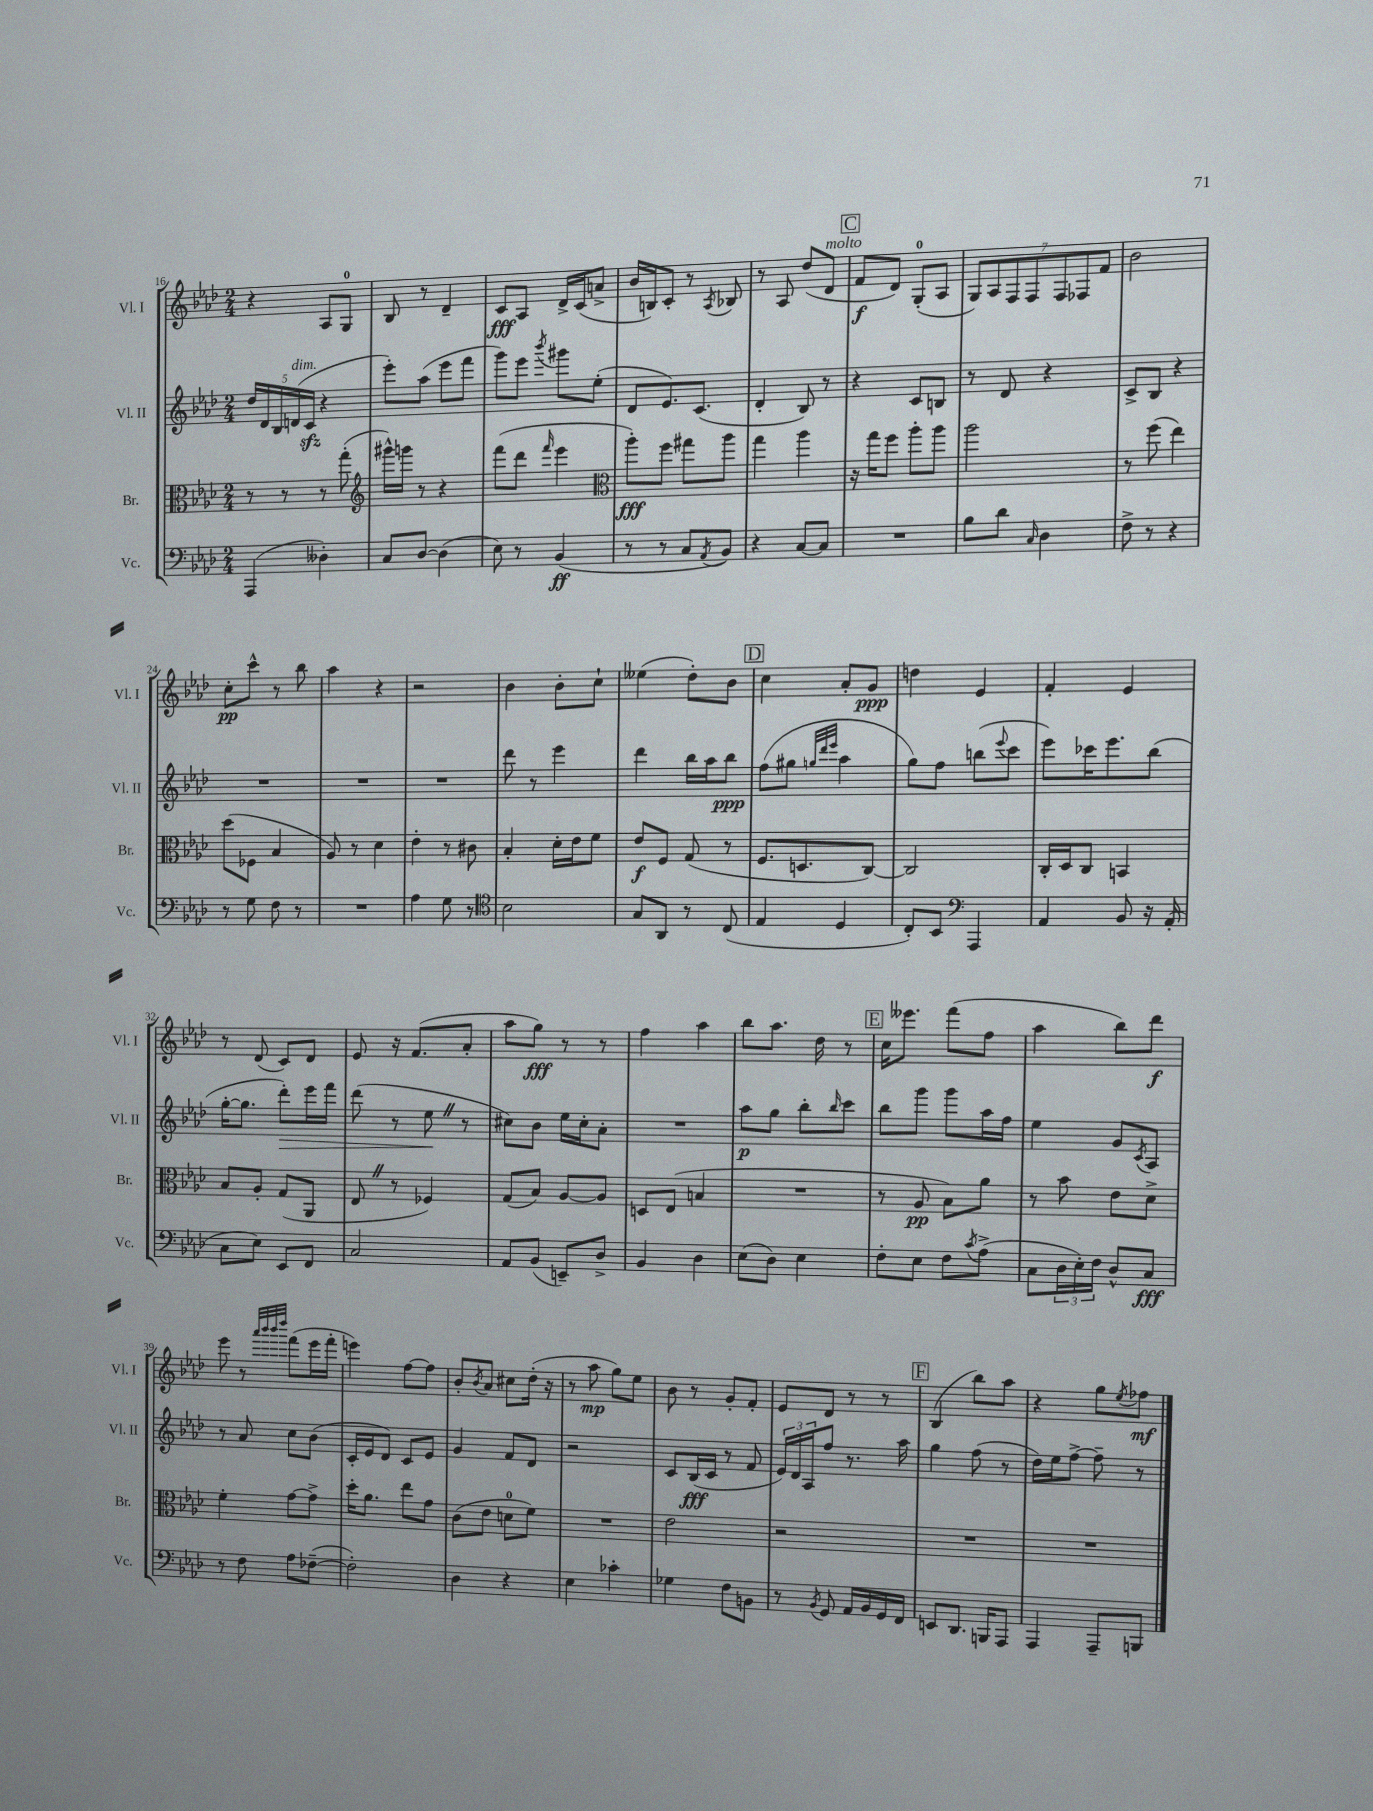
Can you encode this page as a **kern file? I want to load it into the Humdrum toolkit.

**kern	**dynam	**kern	**dynam	**kern	**dynam	**kern	**dynam
*part4	*part4	*part3	*part3	*part2	*part2	*part1	*part1
*staff4	*staff4	*staff3	*staff3	*staff2	*staff2	*staff1	*staff1
*I"Vc.	*	*I"Br.	*	*I"Vl. II	*	*I"Vl. I	*
*I'Vc.	*	*I'Br.	*	*I'Vl. II	*	*I'Vl. I	*
*clefF4	*	*clefC3	*	*clefG2	*	*clefG2	*
*k[b-e-a-d-]	*	*k[b-e-a-d-]	*	*k[b-e-a-d-]	*	*k[b-e-a-d-]	*
*M2/4	*	*M2/4	*	*M2/4	*	*M2/4	*
=16	=16	=16	=16	=16	=16	=16	=16
(4AAA-/	.	8r	.	20dd-/LL	.	4r	.
.	.	.	.	20d-/	.	.	.
.	.	.	.	20B-/	.	.	.
.	.	8r	.	.	.	.	.
!	!	!	!	!LO:TX:a:i:t=dim.	!	!	!
.	.	.	.	(20dn/	.	.	.
.	.	.	.	20czz/JJ	.	.	.
4D--X'\)	.	8r	.	4r	.	8A-/L	.
.	.	(8gg'\	.	.	.	8G/J	.
=17	=17	=17	=17	=17	=17	=17	=17
*	*	*clefG2	*	*	*	*	*
8C/L	.	16ggg#X^^\LL)	.	8eee-'\L)	.	8B-/	.
.	.	16gggn\JJ	.	.	.	.	.
[8D-/J	.	8r	.	(8aa-\J	.	8r	.
(4D-\]	.	4r	.	8eee-\L	.	4d-~/	.
.	.	.	.	8fff\J	.	.	.
=18	=18	=18	=18	=18	=18	=18	=18
8E-\)	.	(8fff\L	.	8ggg\L)	.	8c/L	fff
8r	.	8ddd-\J	.	8eee-\J	.	8A-/J	.
.	.	16qqfff/	.	8qbbb-/	.	.	.
(4BB-/	ff	4eee-\	.	8ggg#X\L	.	16d-^/LL	.
.	.	.	.	.	.	(16c/J	.
.	.	.	.	(8ee-'\J	.	8an^/J	.
=19	=19	=19	=19	=19	=19	=19	=19
*	*	*clefC3	*	*	*	*	*
8r	.	8aa-'\L)	fff	8d-/L	.	16b-/LL	.
.	.	.	.	.	.	16Bn/J)	.
8r	.	8ff\J	.	8.e-/)	.	8c'/J	.
8C/L	.	8gg#X\L	.	.	.	8r	.
.	.	.	.	(8.c/J	.	.	.
8qAA-/	.	.	.	.	.	8qA-/	.
8BB-/J)	.	8aa-\J	.	.	.	8B-X/	.
=20	=20	=20	=20	=20	=20	=20	=20
4r	.	4gg\	.	4d-'/	.	8r	.
.	.	.	.	.	.	8A-/	.
[8C/L	.	4aa-\	.	8B-/)	.	(8dd-/L	.
!	!	!	!	!	!	!LO:TX:a:i:t=molto	!
8C/J]	.	.	.	8r	.	8d-/J	.
!!LO:REH:place=s1:t=C
=21	=21	=21	=21	=21	=21	=21	=21
2r	.	16r	.	4r	.	8f/L	f
.	.	16gg\KL	.	.	.	.	.
.	.	8ff\J	.	.	.	8d-/J)	.
.	.	8aa-'\L	.	8c/L	.	(8G'/L	.
.	.	8aa-\J	.	8Bn/J	.	8A-/J	.
=22	=22	=22	=22	=22	=22	=22	=22
8B-\L	.	2aa-\	.	8r	.	14G/L)	.
.	.	.	.	.	.	14A-/	.
8d-\J	.	.	.	8d-/	.	.	.
.	.	.	.	.	.	14F/	.
.	.	.	.	.	.	14F/	.
16qqC/	.	.	.	.	.	.	.
4D-\	.	.	.	4r	.	.	.
.	.	.	.	.	.	14F/	.
.	.	.	.	.	.	14F-X/	.
.	.	.	.	.	.	14f/J	.
=23	=23	=23	=23	=23	=23	=23	=23
8F^\	.	8r	.	8c^/L	.	2b-\	.
8r	.	(8ff\	.	8B-/J	.	.	.
4r	.	4ee-\)	.	4r	.	.	.
!!LO:LB:g=z
=24	=24	=24	=24	=24	=24	=24	=24
8r	.	(8dd-\L	.	2r	.	8cc'\L	pp
8G\	.	8F-X\J	.	.	.	8ccc^^\J	.
8F\	.	4B-/	.	.	.	8r	.
8r	.	.	.	.	.	8bb-\	.
=25	=25	=25	=25	=25	=25	=25	=25
2r	.	8A-/)	.	2r	.	4aa-\	.
.	.	8r	.	.	.	.	.
.	.	4d-\	.	.	.	4r	.
=26	=26	=26	=26	=26	=26	=26	=26
4A-\	.	4e-'\	.	2r	.	2r	.
8G\	.	8r	.	.	.	.	.
8r	.	8c#X\	.	.	.	.	.
=27	=27	=27	=27	=27	=27	=27	=27
*clefC4	*	*	*	*	*	*	*
2B-\	.	4B-'/	.	8ddd-\	.	4b-\	.
.	.	.	.	8r	.	.	.
.	.	16d-'\LL	.	4eee-\	.	8b-'\L	.
.	.	16e-\J	.	.	.	.	.
.	.	8f\J	.	.	.	8cc`\J	.
=28	=28	=28	=28	=28	=28	=28	=28
8G/L	.	8e-/L	f	4ddd-\	.	(4ee--X\	.
8AA-/J	.	8F/J	.	.	.	.	.
8r	.	(8G/	.	16bb-\LL	.	8dd-'\L)	.
.	.	.	.	16aa-\J	.	.	.
(8C/	.	8r	.	8bb-\J	ppp	8b-\J	.
!!LO:REH:place=s1:t=D
=29	=29	=29	=29	=29	=29	=29	=29
4E-/	.	8.F/L	.	(8ff\L	.	4cc\	.
.	.	.	.	8gg#X\J	.	.	.
.	.	8.Dn/	.	.	.	.	.
.	.	.	.	32qqggn/LLL	.	.	.
.	.	.	.	32qqddd-/	.	.	.
.	.	.	.	32qqeee-/JJJ	.	.	.
4D-/	.	.	.	4aa-\	.	8a-'/L	.
.	.	[8C/J)	.	.	.	8g/J	ppp
=30	=30	=30	=30	=30	=30	=30	=30
8C'/L)	.	2C/]	.	8gg\L)	.	4ddn\	.
8BB-/J	.	.	.	8ff\J	.	.	.
*clefF4	*	*	*	*	*	*	*
4AAA-/	.	.	.	(8bbn\L	.	4e-/	.
.	.	.	.	8qqeee-/	.	.	.
.	.	.	.	8ccc\J	.	.	.
=31	=31	=31	=31	=31	=31	=31	=31
4AA-/	.	16C'/LL	.	8eee-\L)	.	4f'/	.
.	.	16D-/J	.	.	.	.	.
.	.	8C/J	.	16ccc-X\K	.	.	.
.	.	.	.	8.eee-\	.	.	.
8BB-/	.	4BBn/	.	.	.	4e-/	.
16r	.	.	.	(8bb-\J	.	.	.
(16AA-'/	.	.	.	.	.	.	.
!!LO:LB:g=z
=32	=32	=32	=32	=32	=32	=32	=32
8C\L	.	8B-/L	.	[16gg'\KL	.	8r	.
.	.	.	.	8.gg\J]	.	.	.
8E-\J)	.	8A-'/J	.	.	.	(8d-/	.
!	!	!	!	!	!LO:HP:b	!	!
8EE-/L	.	(8G/L	.	8ddd-'\L)	>	8c/L)	.
8FF/J	.	8AA-/J	.	16eee-\L	.	8d-/J	.
.	.	.	.	16fff\JJ	.	.	.
=33	=33	=33	=33	=33	=33	=33	=33
2C/	.	8E-Z/	.	(8ddd-\	.	8e-/	.
.	.	8r	.	8r	.	16r	.
.	.	.	.	.	.	(8.f/L	.
.	.	4F-X/)	.	8ee-Z\	.	.	.
.	.	.	.	8r	]	8a-'/J	.
=34	=34	=34	=34	=34	=34	=34	=34
8AA-/L	.	(8G/L	.	8cc#X\L)	.	8aa-\L	.
(8BB-/J	.	8B-/J)	.	8b-\J	.	8gg\J)	fff
8EEn~/L)	.	[8A-/L	.	16ee-\LL	.	8r	.
.	.	.	.	16cc#'\J	.	.	.
8D-^/J	.	8A-/J]	.	8a-'\J	.	8r	.
=35	=35	=35	=35	=35	=35	=35	=35
4BB-/	.	8Dn/L	.	2r	.	4ff\	.
.	.	(8E-/J	.	.	.	.	.
4D-\	.	4Bn/	.	.	.	4aa-\	.
=36	=36	=36	=36	=36	=36	=36	=36
(8E-\L	.	2r	.	8aa-\L	p	8bb-\L	.
8D-\J)	.	.	.	8gg\J	.	8.aa-\J	.
4E-\	.	.	.	8bb-'\L	.	.	.
.	.	.	.	.	.	16dd-\	.
.	.	.	.	16qqbb-/	.	.	.
.	.	.	.	8ccc\J	.	8r	.
!!LO:REH:place=s1:t=E
=37	=37	=37	=37	=37	=37	=37	=37
8F'\L	.	8r	.	8bb-\L	.	16cc\KL	.
.	.	.	.	.	.	8.eee--X\J	.
8E-\J	.	8A-/	pp	8ggg\J	.	.	.
8F\L	.	8B-\L)	.	8ggg\L	.	(8fff\L	.
8qc/	.	.	.	.	.	.	.
(8A-^\J	.	8a-\J	.	16aa-\L	.	8ff\J	.
.	.	.	.	16ff\JJ	.	.	.
=38	=38	=38	=38	=38	=38	=38	=38
8C\L	.	8r	.	4ee-\	.	4aa-\	.
24D-\L	.	8b-\	.	.	.	.	.
24E-'\)	.	.	.	.	.	.	.
24F\JJ	.	.	.	.	.	.	.
8D-^^/L	.	8e-\L	.	8g/L	.	8bb-\L)	.
.	.	.	.	8qc/	.	.	.
8C/J	fff	8d-^\J	.	8A-/J	.	8ddd-\J	f
!!LO:LB:g=z
=39	=39	=39	=39	=39	=39	=39	=39
8r	.	4f'\	.	8r	.	8eee-\	.
8F\	.	.	.	8a-/	.	8r	.
.	.	.	.	.	.	32qqaaa-/LLL	.
.	.	.	.	.	.	32qqbbb-/	.
.	.	.	.	.	.	32qqbbb-/	.
.	.	.	.	.	.	32qqdddd-/JJJ	.
8A-\L	.	[8g\L	.	8cc\L	.	(8fff\L	.
([8F-X~\J	.	8g^\J]	.	(8b-\J	.	16eee-\L	.
.	.	.	.	.	.	16fff'\JJ	.
=40	=40	=40	=40	=40	=40	=40	=40
2F-'\])	.	16dd-'\KL	.	16c'/LL	.	4eeen\)	.
.	.	8.a-\J	.	16e-/J	.	.	.
.	.	.	.	8d-/J)	.	.	.
.	.	8ee-\L	.	8c/L	.	[8ff\L	.
.	.	8g\J	.	8e-/J	.	8ff\J]	.
=41	=41	=41	=41	=41	=41	=41	=41
4D-\	.	(8c\L	.	4g/	.	8b-'/L	.
.	.	.	.	.	.	8qb-/	.
.	.	8e-\J	.	.	.	8a-/J	.
4r	.	8dn\L	.	8f/L	.	8cc#X\L	.
.	.	8f\J)	.	8d-/J	.	(16dd-'\Jk	.
.	.	.	.	.	.	16r	.
=42	=42	=42	=42	=42	=42	=42	=42
4E-\	.	2r	.	2r	.	8r	.
.	.	.	.	.	.	8aa-\	mp
4c-X'\	.	.	.	.	.	8gg\L)	.
.	.	.	.	.	.	8ee-\J	.
=43	=43	=43	=43	=43	=43	=43	=43
4G-X\	.	2e-\	.	8c/L	.	8b-\	.
.	.	.	.	(16B-/L	fff	8r	.
.	.	.	.	16c/JJ	.	.	.
8F\L	.	.	.	8r	.	8g'/L	.
8BBn\J	.	.	.	8f/	.	8f'/J	.
=44	=44	=44	=44	=44	=44	=44	=44
8r	.	2r	.	24e-/LL)	.	8e-/L	.
.	.	.	.	24d-/	.	.	.
.	.	.	.	24A-/J	.	.	.
8qBB-/	.	.	.	.	.	.	.
8GG/	.	.	.	8ff/J	.	8d-/J	.
16AA-/LL	.	.	.	8.r	.	8r	.
16BB-/	.	.	.	.	.	.	.
16GG/	.	.	.	.	.	8r	.
16FF/JJ	.	.	.	16aa-\	.	.	.
!!LO:REH:place=s1:t=F
=45	=45	=45	=45	=45	=45	=45	=45
8EEn/L	.	2r	.	4gg\	.	(4B-/	.
8.DD-/J	.	.	.	.	.	.	.
.	.	.	.	(8ff\	.	8bb-\L)	.
16BBBn/KL	.	.	.	.	.	.	.
8AAA-/J	.	.	.	8r	.	8aa-\J	.
=46	=46	=46	=46	=46	=46	=46	=46
4AAA-/	.	2r	.	16dd-\LL)	.	4r	.
.	.	.	.	16ee-\J	.	.	.
.	.	.	.	[8ff^\J	.	.	.
8AAA-~/L	.	.	.	8ff~\]	.	8gg\L	.
.	.	.	.	.	.	8qee-/	.
8BBBn/J	.	.	.	8r	.	8ff-X\J	mf
==	==	==	==	==	==	==	==
*-	*-	*-	*-	*-	*-	*-	*-
